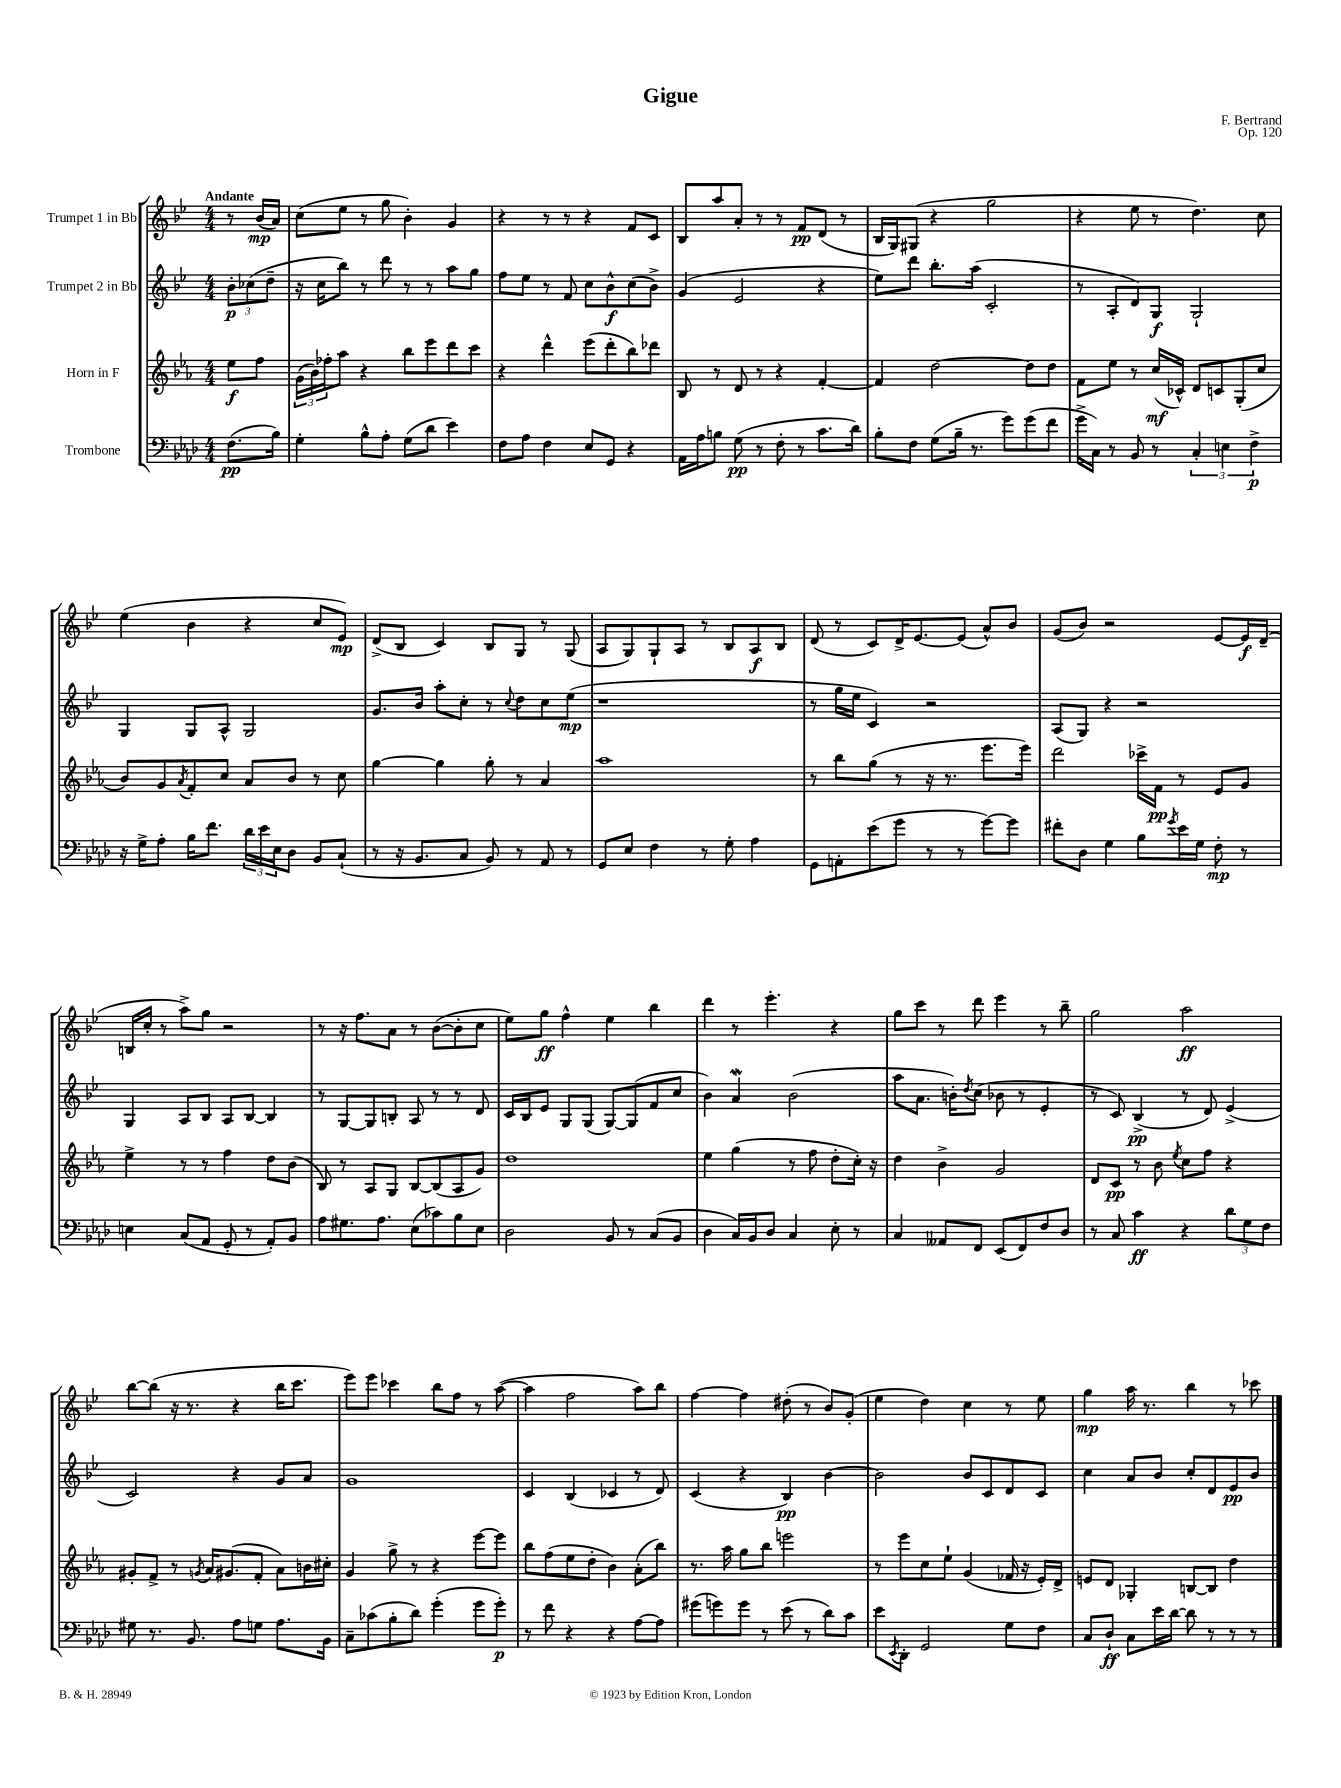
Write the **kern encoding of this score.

**kern	**dynam	**kern	**dynam	**kern	**dynam	**kern	**dynam
*part4	*part4	*part3	*part3	*part2	*part2	*part1	*part1
*staff4	*staff4	*staff3	*staff3	*staff2	*staff2	*staff1	*staff1
*I"Trombone	*	*I"Horn in F	*	*I"Trumpet 2 in Bb	*	*I"Trumpet 1 in Bb	*
*clefF4	*	*clefG2	*	*clefG2	*	*clefG2	*
*k[b-e-a-d-]	*	*k[b-e-a-]	*	*k[b-e-]	*	*k[b-e-]	*
*M4/4	*	*M4/4	*	*M4/4	*	*M4/4	*
=	=	=	=	=	=	=	=
!	!	!	!	!	!	!LO:TX:a:B:t=Andante	!
(8.F\L	pp	8ee-\L	f	12b-'\L	p	8r	.
.	.	.	.	(12cc-X\	.	.	.
.	.	8ff\J	.	.	.	(16b-/LL	mp
.	.	.	.	12dd~\J	.	.	.
16B-\Jk)	.	.	.	.	.	16a/JJ)	.
=1	=1	=1	=1	=1	=1	=1	=1
4G'\	.	(24g\LL	.	16r	.	(8cc\L	.
.	.	24b-\)	.	.	.	.	.
.	.	.	.	16cc\KL	.	.	.
.	.	24ff-X'\J	.	.	.	.	.
.	.	8aa-\J	.	8bb-\J)	.	8ee-\J	.
8B-^^\L	.	4r	.	8r	.	8r	.
8A-'\J	.	.	.	8ddd\	.	8gg\	.
(8G\L	.	8bb-\L	.	8r	.	4b-'\)	.
8d-\J	.	8eee-\	.	8r	.	.	.
4e-\)	.	8ddd\	.	8aa\L	.	4g/	.
.	.	8ccc\J	.	8gg\J	.	.	.
=2	=2	=2	=2	=2	=2	=2	=2
8F\L	.	4r	.	8ff\L	.	4r	.
8A-\J	.	.	.	8ee-\J	.	.	.
4F\	.	4ddd^^\	.	8r	.	8r	.
.	.	.	.	8f/	.	8r	.
8E-/L	.	(8eee-\L	.	8cc\L	.	4r	.
8GG/J	.	8ddd'\	.	8b-^^\	f	.	.
4r	.	8bb-\)	.	(8cc\	.	8f/L	.
.	.	8ddd-X\J	.	8b-^\J)	.	8c/J	.
=3	=3	=3	=3	=3	=3	=3	=3
16AA-\LL	.	8B-/	.	(4g/	.	8B-/L	.
16A-\J	.	.	.	.	.	.	.
8Bn\J	.	8r	.	.	.	8aa/	.
(8G\	pp	8d/	.	2e-/	.	8a'/J	.
8r	.	8r	.	.	.	8r	.
8F'\	.	4r	.	.	.	8r	.
8r	.	.	.	.	.	8f/L	pp
8.c\L	.	[4f'/	.	4r	.	(8d/J	.
.	.	.	.	.	.	8r	.
16d-\Jk)	.	.	.	.	.	.	.
=4	=4	=4	=4	=4	=4	=4	=4
8B-'\L	.	4f/]	.	8ee-\L)	.	16B-/LL	.
.	.	.	.	.	.	16G/J)	.
8F\J	.	.	.	8ddd\J	.	(8G#X/J	.
(8G\L	.	[2dd\	.	8.bb-'\L	.	4r	.
16B-~\Jk	.	.	.	.	.	.	.
8.r	.	.	.	(16aa\Jk	.	.	.
.	.	.	.	2c'/	.	2gg\	.
8g\L)	.	.	.	.	.	.	.
(8g\	.	8dd\L]	.	.	.	.	.
8f\J	.	8dd\J	.	.	.	.	.
=5	=5	=5	=5	=5	=5	=5	=5
16g^\LL	.	8f\L	.	8r	.	4r	.
16C\JJ)	.	.	.	.	.	.	.
8r	.	8ee-\J	.	8A'/L	.	.	.
8BB-/	.	8r	.	8d/)	.	8ee-\	.
8r	.	(16cc/LL	mf	8G/J	f	8r	.
.	.	16c-X^^/JJ)	.	.	.	.	.
6C'/	.	8d/L	.	2G`/	.	4.dd\)	.
.	.	8cn/	.	.	.	.	.
6En\	.	.	.	.	.	.	.
.	.	(8G'/	.	.	.	.	.
6F^\	p	.	.	.	.	.	.
.	.	8cc/J	.	.	.	8cc\	.
!!LO:LB:g=z
=6	=6	=6	=6	=6	=6	=6	=6
16r	.	8b-/L)	.	4G/	.	(4ee-\	.
16G^\KL	.	.	.	.	.	.	.
8A-'\J	.	8g/	.	.	.	.	.
.	.	8qa-/	.	.	.	.	.
16B-\KL	.	8f'/	.	8G/L	.	4b-\	.
8.f\J	.	.	.	.	.	.	.
.	.	8cc/J	.	8A^^/J	.	.	.
24d-\LL	.	8a-/L	.	2G/	.	4r	.
24e-\	.	.	.	.	.	.	.
24E-\J	.	.	.	.	.	.	.
8D-\J	.	8b-/J	.	.	.	.	.
8BB-/L	.	8r	.	.	.	8cc/L	.
(8C`/J	.	8cc\	.	.	.	8e-/J)	mp
=7	=7	=7	=7	=7	=7	=7	=7
8r	.	[4gg\	.	8.g/L	.	(8d^/L	.
16r	.	.	.	.	.	8B-/J	.
8.BB-/L	.	.	.	16b-/Jk	.	.	.
.	.	4gg\]	.	8aa'\L	.	4c/)	.
8C/J	.	.	.	8cc'\J	.	.	.
8BB-/)	.	8gg'\	.	8r	.	8B-/L	.
.	.	.	.	8qqcc/	.	.	.
8r	.	8r	.	8dd\L	.	8G/J	.
8AA-/	.	4a-/	.	8cc\	.	8r	.
8r	.	.	.	(8ee-\J	mp	(8G/	.
=8	=8	=8	=8	=8	=8	=8	=8
8GG/L	.	1aa-	.	1r	.	8A/L	.
8E-/J	.	.	.	.	.	8G/)	.
4F\	.	.	.	.	.	8G`/	.
.	.	.	.	.	.	8A/J	.
8r	.	.	.	.	.	8r	.
8G'\	.	.	.	.	.	8B-/L	.
4A-\	.	.	.	.	.	8A/	f
.	.	.	.	.	.	8B-/J	.
=9	=9	=9	=9	=9	=9	=9	=9
8GG\L	.	8r	.	8r	.	(8d/	.
8AAn'\	.	8bb-\L	.	16gg\LL	.	8r	.
.	.	.	.	16ee-\JJ	.	.	.
(8e-\	.	(8gg\J	.	4c/)	.	8c/L)	.
8g\J	.	8r	.	.	.	16d^/K	.
.	.	.	.	.	.	[8.e-/	.
8r	.	16r	.	2r	.	.	.
.	.	8.r	.	.	.	.	.
8r	.	.	.	.	.	(8e-/J]	.
[8g\L)	.	8.eee-\L	.	.	.	8a^^/L)	.
8g\J]	.	.	.	.	.	8b-/J	.
.	.	16eee-\Jk)	.	.	.	.	.
=10	=10	=10	=10	=10	=10	=10	=10
8f#X'\L	.	2ddd\	.	(8A/L	.	(8g/L	.
8D-\J	.	.	.	8G/J)	.	8b-/J)	.
4G\	.	.	.	4r	.	2r	.
8B-\L	.	16ccc-X^\LL	.	2r	.	.	.
.	.	16f\JJ	pp	.	.	.	.
8qg/	.	.	.	.	.	.	.
16e-\L	.	8r	.	.	.	.	.
16G\JJ	.	.	.	.	.	.	.
8F'\	mp	8e-/L	.	.	.	[8e-/L	.
8r	.	8g/J	.	.	.	16e-/L]	f
.	.	.	.	.	.	(16d~/JJ	.
!!LO:LB:g=z
=11	=11	=11	=11	=11	=11	=11	=11
4En\	.	4ee-^\	.	4G/	.	16Bn/LL	.
.	.	.	.	.	.	16cc'/JJ	.
.	.	.	.	.	.	8r	.
(8C/L	.	8r	.	8A/L	.	8aa^\L)	.
8AA-/J	.	8r	.	8B-/J	.	8gg\J	.
8GG'/	.	4ff\	.	8A/L	.	2r	.
8r	.	.	.	[8B-/J	.	.	.
8AA-'/L)	.	8dd\L	.	4B-/]	.	.	.
8BB-/J	.	(8b-\J	.	.	.	.	.
=12	=12	=12	=12	=12	=12	=12	=12
8A-\L	.	8B-/)	.	8r	.	8r	.
8.G#X\	.	8r	.	[8G/L	.	16r	.
.	.	.	.	.	.	8.ff\L	.
.	.	8A-/L	.	8G/]	.	.	.
8.A-\J	.	.	.	.	.	.	.
.	.	8G/J	.	8Bn'/J	.	8a\J	.
(8E-\L	.	[8B-/L	.	8A/	.	8r	.
8c-X\)	.	(8B-/]	.	8r	.	([8b-\L	.
8B-\	.	8A-/	.	8r	.	8b-'\]	.
8E-\J	.	8g/J)	.	8d/	.	8cc\J	.
=13	=13	=13	=13	=13	=13	=13	=13
2D-\	.	1dd	.	16c/LL	.	8ee-\L)	.
.	.	.	.	16B-/J	.	.	.
.	.	.	.	8e-/J	.	8gg\J	ff
.	.	.	.	8G/L	.	4ff^^\	.
.	.	.	.	(8G/J	.	.	.
8BB-/	.	.	.	[8G/L)	.	4ee-\	.
8r	.	.	.	(8G/]	.	.	.
(8C/L	.	.	.	8f/	.	4bb-\	.
8BB-/J	.	.	.	8cc/J	.	.	.
=14	=14	=14	=14	=14	=14	=14	=14
4D-\	.	4ee-\	.	4b-\)	.	4ddd\	.
16C/LL)	.	(4gg\	.	4aW/	.	8r	.
16BB-/J	.	.	.	.	.	.	.
8D-/J	.	.	.	.	.	4.eee-'\	.
4C/	.	8r	.	(2b-\	.	.	.
.	.	8ff\	.	.	.	.	.
8E-'\	.	8dd'\L	.	.	.	4r	.
8r	.	16cc'\Jk)	.	.	.	.	.
.	.	16r	.	.	.	.	.
=15	=15	=15	=15	=15	=15	=15	=15
4C/	.	4dd\	.	8aa\L	.	8gg\L	.
.	.	.	.	8.a\J	.	8ccc\J	.
8AA--X/L	.	4b-^\	.	.	.	8r	.
.	.	.	.	16bn'\KL)	.	.	.
.	.	.	.	8qdd/	.	.	.
8FF/J	.	.	.	(8cc\J	.	8ddd\	.
(8EE-/L	.	2g/	.	8b-X\	.	4eee-\	.
8FF/)	.	.	.	8r	.	.	.
8F/	.	.	.	4e-'/	.	8r	.
8D-/J	.	.	.	.	.	8bb-~\	.
=16	=16	=16	=16	=16	=16	=16	=16
8r	.	8d/L	.	8r	.	2gg\	.
8C/	.	8c/J	pp	8c/)	.	.	.
4c\	ff	8r	.	(4B-^/	pp	.	.
.	.	8b-\	.	.	.	.	.
.	.	8qee-/	.	.	.	.	.
4r	.	8cc\L	.	8r	.	2aa\	ff
.	.	8ff\J	.	8d/)	.	.	.
12d-\L	.	4r	.	(4e-^/	.	.	.
12G\	.	.	.	.	.	.	.
12F\J	.	.	.	.	.	.	.
!!LO:LB:g=z
=17	=17	=17	=17	=17	=17	=17	=17
8G#X\	.	8g#X'/L	.	2c/)	.	[8bb-\L	.
8.r	.	8f^/J	.	.	.	(8bb-\J]	.
.	.	8r	.	.	.	16r	.
8.BB-/	.	.	.	.	.	8.r	.
.	.	8qgn/	.	.	.	.	.
.	.	16a-/KL	.	.	.	.	.
.	.	(8.g#X/	.	.	.	.	.
8A-\L	.	.	.	4r	.	4r	.
8Gn\J	.	8f'/J	.	.	.	.	.
8.A-\L	.	8a-\L)	.	8g/L	.	16bb-\KL	.
.	.	.	.	.	.	8.ccc\J	.
.	.	16bn\L	.	8a/J	.	.	.
16BB-\Jk	.	16cc#X'\JJ	.	.	.	.	.
=18	=18	=18	=18	=18	=18	=18	=18
8C~\L	.	4g/	.	1g	.	8eee-\L)	.
(8c-X\	.	.	.	.	.	8eee-\J	.
8B-'\	.	8gg^\	.	.	.	4ccc-X\	.
8d-\J)	.	8r	.	.	.	.	.
(4g'\	.	4r	.	.	.	8bb-\L	.
.	.	.	.	.	.	8ff\J	.
8g\L	.	[8eee-\L	.	.	.	8r	.
8g'\J)	p	8eee-\J]	.	.	.	([8aa\	.
=19	=19	=19	=19	=19	=19	=19	=19
8r	.	8bb-\L	.	4c/	.	4aa\]	.
8f\	.	(8ff\	.	.	.	.	.
4r	.	8ee-\	.	(4B-/	.	2ff\	.
.	.	8dd'\J	.	.	.	.	.
4r	.	4b-\)	.	4c-X/	.	.	.
[8A-\L	.	(8a-'\L	.	8r	.	8aa\L)	.
8A-\J]	.	8bb-\J)	.	8d/)	.	8bb-\J	.
=20	=20	=20	=20	=20	=20	=20	=20
(8g#X\L	.	8.r	.	(4c/	.	[4ff\	.
8gn\)	.	.	.	.	.	.	.
.	.	16aa-\	.	.	.	.	.
8g\J	.	8gg\L	.	4r	.	4ff\]	.
8r	.	8bb-\J	.	.	.	.	.
(8e-\	.	2eeen\	.	4B-/)	pp	(8dd#X'\	.
8r	.	.	.	.	.	8r	.
8d-\L)	.	.	.	[4b-\	.	8b-/L)	.
8c\J	.	.	.	.	.	(8g'/J	.
=21	=21	=21	=21	=21	=21	=21	=21
8e-\L	.	8r	.	2b-\]	.	4ee-\	.
8qEE-/	.	.	.	.	.	.	.
8DD-'\J	.	8eee-\L	.	.	.	.	.
2GG/	.	8cc\	.	.	.	4dd\)	.
.	.	8ee-`\J	.	.	.	.	.
.	.	(4g/	.	8b-/L	.	4cc\	.
.	.	.	.	8c/	.	.	.
8G\L	.	16f-X/	.	8d/	.	8r	.
.	.	16r	.	.	.	.	.
8F\J	.	16e-'/LL)	.	8c/J	.	8ee-\	.
.	.	16d^/JJ	.	.	.	.	.
=22	=22	=22	=22	=22	=22	=22	=22
8C/L	.	8en/L	.	4cc\	.	4gg\	mp
8D-`/J	ff	8d/J	.	.	.	.	.
8C\L	.	4G-X'/	.	8a/L	.	16aa\	.
.	.	.	.	.	.	8.r	.
16e-\L	.	.	.	8b-/J	.	.	.
[16d-\JJ	.	.	.	.	.	.	.
8d-\]	.	[8Bn/L	.	8cc'/L	.	4bb-\	.
8r	.	8B/J]	.	8d/	.	.	.
8r	.	4dd\	.	8e-/	pp	8r	.
8r	.	.	.	8b-/J	.	8ccc-X\	.
==	==	==	==	==	==	==	==
*-	*-	*-	*-	*-	*-	*-	*-
